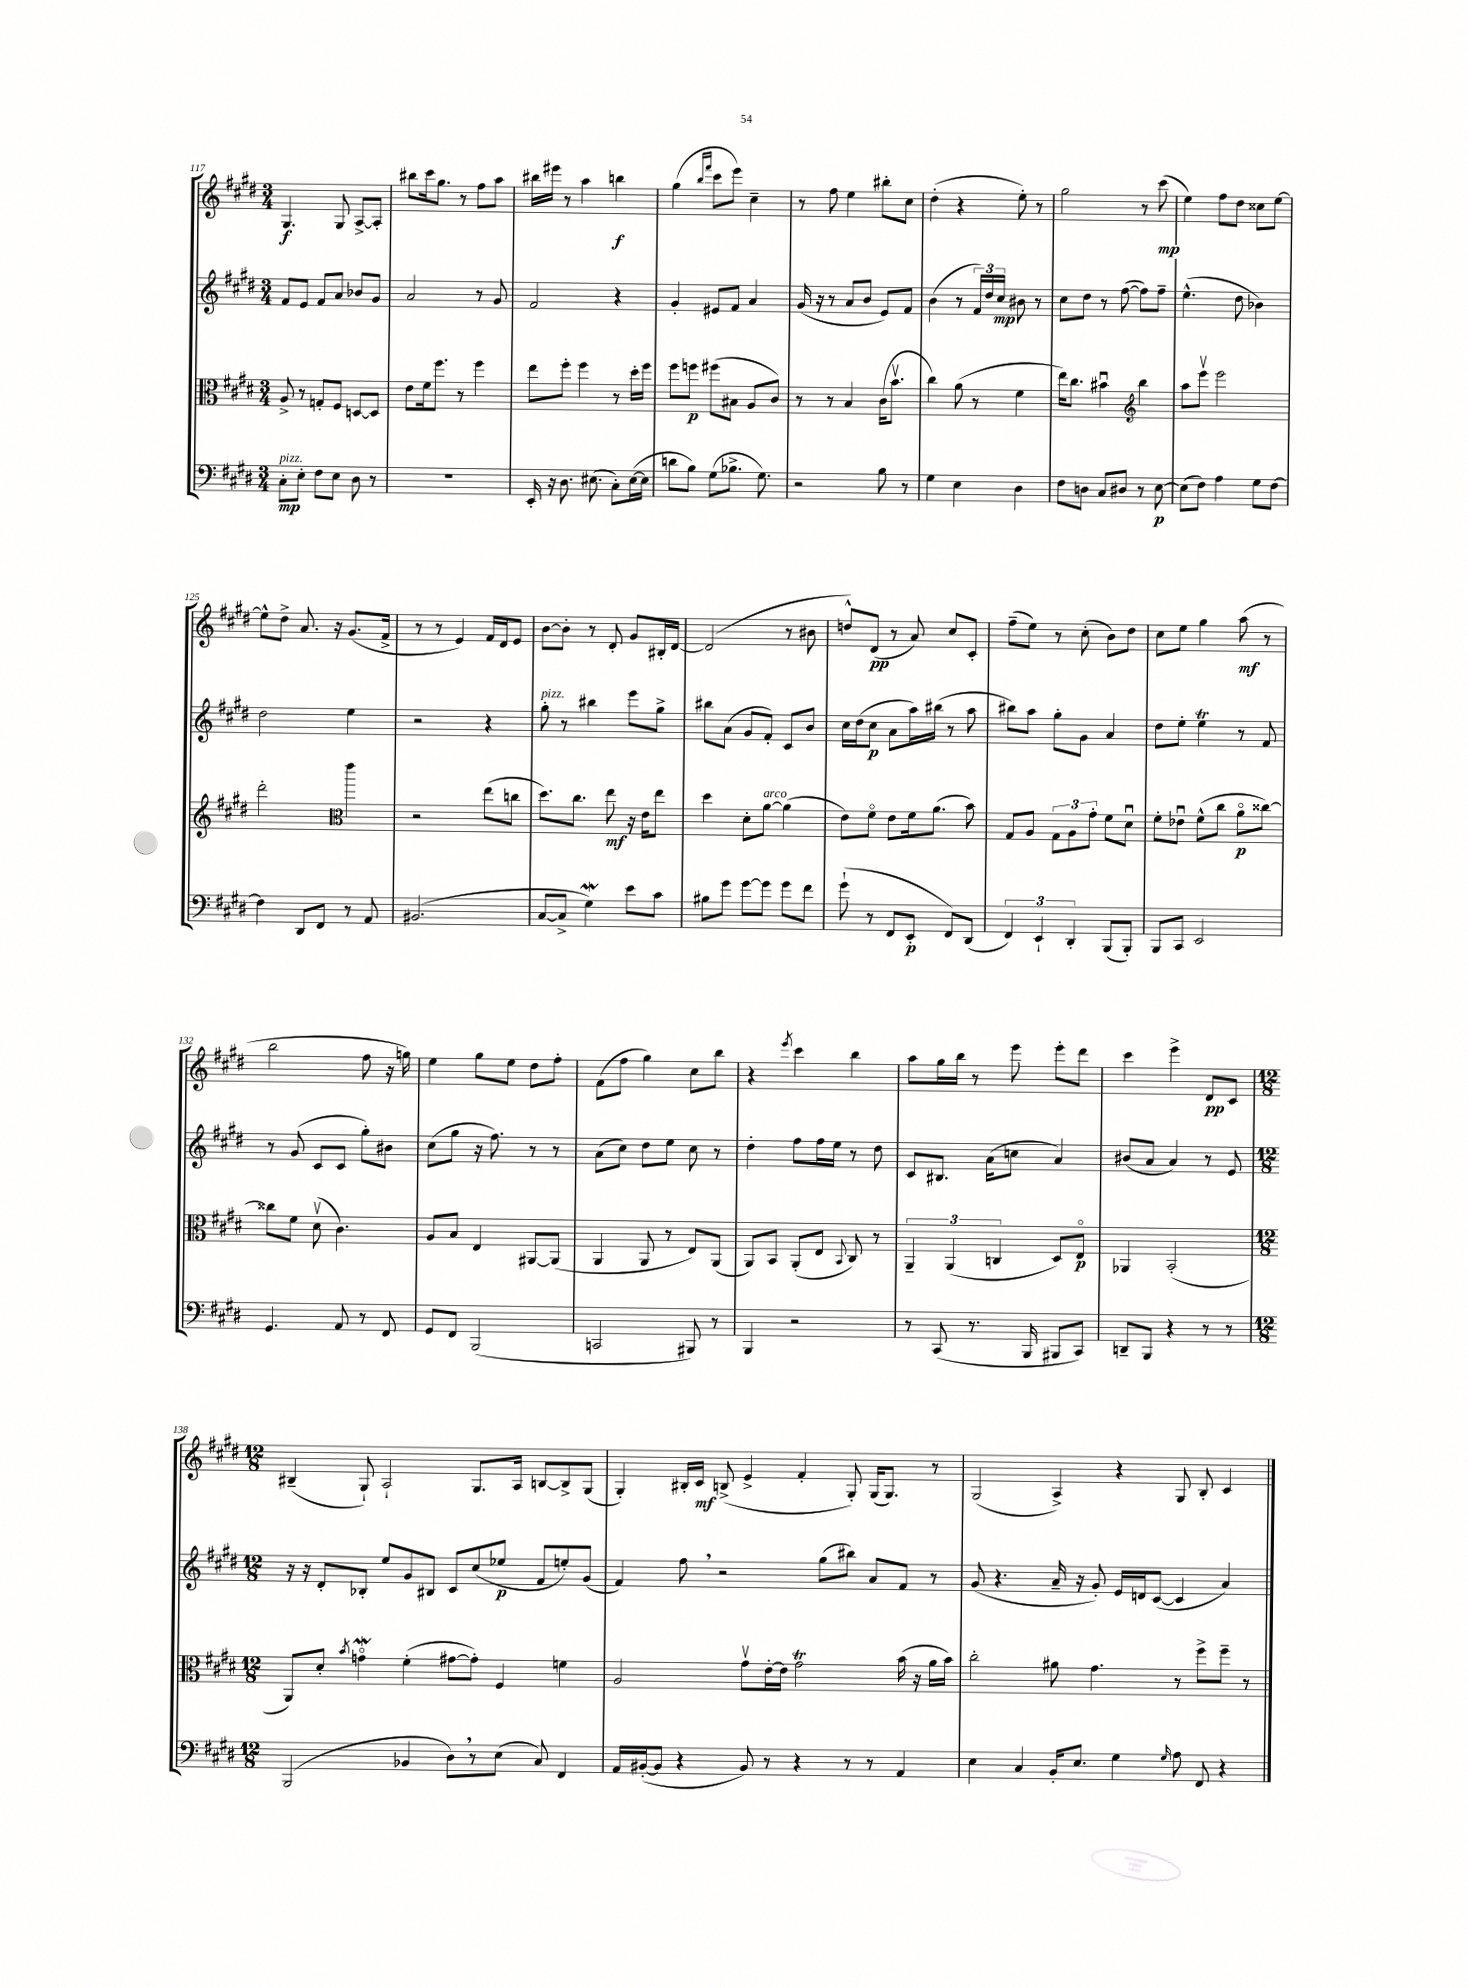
<<
\new StaffGroup <<
\new Staff = "s0" {
    \clef treble \key e \major \numericTimeSignature \time 3/4
    \autoBeamOff gis4.\f gis8 a8[~-> a8]-. |
    bis''8[ cis'''16 gis''8.] r8 fis''8[ a''8] |
    bis''16[ eis'''16] r8 a''4 b''4\f |
    gis''4( \grace { b''16[ fis'''16] } cis'''8[ e'''8]) cis''4-- |
    r8 fis''8 e''4 bis''8[-. cis''8] |
    dis''4-.( r4 e''8-.) r8 |
    gis''2 r8 cis'''8\mp( |
    e''4) fis''8[ dis''8] cisis''8[ e''8]~ |
    e''8[-^ dis''8]-> a'8. r16 gis'8.[( fis'16]-> |
    r8 r8 e'4) fis'16[ dis'16 e'8] |
    b'8[~ b'8]-. r8 dis'8-. gis'8[ bis16-. dis'16]~ |
    dis'2( r8 bis'8 |
    d''8[-^) dis'8]\pp( r8 a'8) cis''8[ cis'8]-. |
    fis''8[--( e''8]) r8 cis''8-.( b'8[) dis''8] |
    cis''8[ e''8] gis''4 a''8\mf( r8 |
    b''2 fis''8 r16 g''16) |
    e''4 gis''8[ e''8] dis''8[ fis''8]-. |
    fis'8[( fis''8] gis''4) cis''8[ b''8] |
    r4 \acciaccatura { e'''8 } cis'''4 b''4 |
    a''8[ gis''16 b''16] r8 e'''8 e'''8[-. dis'''8] |
    cis'''4 e'''4-> dis'8[\pp cis'8] |
    \numericTimeSignature \time 12/8 bis4--( gis8-!) a2-! gis8.[ a16] b8[~ b8-> gis8]( |
    gis4-.) bis16[-. cis'16]\mf b8->( e'4-> fis'4-. gis8-.) gis16[( gis8.]) r8 |
    gis2( a4->) r4 gis8 b8-. cis'4 \bar "|." |
}
\new Staff = "s1" {
    \clef treble \key e \major \numericTimeSignature \time 3/4
    \autoBeamOff fis'8[ e'8] fis'8[ a'8] bes'8[ gis'8] |
    a'2 r8 gis'8 |
    fis'2 r4 |
    gis'4-. eis'8[ fis'8] a'4 |
    gis'16( r16 r8 a'8[ b'8] e'8[) fis'8] |
    b'4( r8 \tuplet 3/2 { fis'16[) dis''16 cis''16]\mp } bis'8 r8 |
    cis''8[ dis''8] r8 fis''8~( fis''8[) fis''8]-- |
    e''4.-^( dis''8 bes'4) |
    dis''2 e''4 |
    r2 r4 |
    gis''8-.^\markup { \italic "pizz." } r8 bis''4 e'''8[ gis''8]-> |
    bis''8[ a'8]( gis'8[ fis'8]-.) cis'8[ b'8] |
    cis''16[ dis''16( cis''8]\p a'8[ a''16) bis''16]( r8 a''8 |
    bis''8[) a''8] gis''8[-. gis'8] a'4 |
    dis''8[ e''8]-. e''4\trill r8 fis'8 |
    r8 gis'8( cis'8[ cis'8] gis''8[-.) bis'8] |
    cis''8[( gis''8] r16 fis''8.) r8 r8 |
    a'8[( cis''8]) dis''8[ e''8] cis''8 r8 |
    dis''4-. fis''8[ fis''16 e''16] r8 dis''8 |
    cis'8[ bis8.] a'16[( c''8] a'4) |
    bis'8[( a'8] a'4) r8 e'8 |
    \numericTimeSignature \time 12/8 r16 r16 dis'8[-. bes8]-. e''8[ gis'8 bis8] cis'8[ cis''8( ees''8]\p fis'8[ e''8-.) gis'8]( |
    fis'4) fis''8 \breathe r2 gis''8[( bis''8]) a'8[ fis'8] r8 |
    gis'8( r4. a'16-- r16 gis'8-.) e'16[ d'16 cis'8]~( cis'4 a'4) \bar "|." |
}
\new Staff = "s2" {
    \clef alto \key e \major \numericTimeSignature \time 3/4
    \autoBeamOff a8-> r8 g8[-. fis8] d8[~ d8] |
    e'8[ fis'16 fis''8.] r8 fis''4 |
    e''8[ fis''8]-. fis''4 r8 dis''16[-. fis''16] |
    fis''8[ f''8]\p fis''8[( bis8] a8[ cis'8]) |
    r8 r8 b4 cis'16[( b'8.]\upbow |
    cis''4) a'8( r8 fis'4 |
    e''16[) cis''8.] bis'4\downbow \clef treble b''4 |
    a''8[ e'''8]\upbow e'''2 |
    dis'''2-. e'''4 |
    \clef alto r2 e''8[( c''8] |
    dis''8.[) cis''8.] e''8\mf r16 e'16[ e''8] |
    dis''4 dis'8[-. a'8]~^\markup { \italic "arco" } a'4( |
    e'8[) fis'8]\flageolet e'8[ fis'16 a'8.]( b'8) |
    gis8[ a8] \tuplet 3/2 { gis8[ a8 gis'8]-. } fis'8[ dis'8]\downbow |
    fis'8[-. ees'8]\downbow fis'8[-^( cis''8] a'8[\flageolet\p cisis''8]~) |
    cisis''8[ fis'8] dis'8\upbow( cis'4.) |
    a8[ b8] e4 ais,8[~ ais,8]( |
    a,4 a,8 r8 e8[) a,8]( |
    a,8[) b,8] a,8[-.( e8] \appoggiatura { b,8 } cis8) r8 |
    \tuplet 3/2 { a,4-- a,4( c4 } dis8[) e8]\flageolet\p |
    aes,4 b,2-.( |
    \numericTimeSignature \time 12/8 a,8[) dis'8]-. \acciaccatura { b'8 } g'4\flageolet\mordent fis'4-.( gis'8[~ gis'8]-.) fis4 f'4 |
    a2 gis'8[\upbow e'16~-. e'16] gis'2\trill b'16( r16 a'16[ b'16]) |
    cis''2-. ais'8 gis'4. r8 fis''8[-> fis''8]-- r8 \bar "|." |
}
\new Staff = "s3" {
    \clef bass \key e \major \numericTimeSignature \time 3/4
    \autoBeamOff cis8[-.\mp^\markup { \italic "pizz." } e8]-. fis8[ e8] dis8 r8 |
    R2. |
    e,16-. r16 dis8. eis8.( cis8[-.) eis16~( eis16] |
    d'8[ b8]) gis8[( bes8.]-> gis8.) |
    r2 b8 r8 |
    gis4 e4 dis4 |
    fis8[ d8] cis8[ dis8] r8 e8~\p |
    e8[( fis8]) a4 gis8[ fis8]~ |
    fis4 dis,8[ fis,8] r8 a,8 |
    bis,2.( |
    cis8[~ cis8]-> gis4\mordent) e'8[ cis'8] |
    bis8[ gis'8] gis'8[~ gis'8] gis'8[ fis'8] |
    gis'8-!( r8 fis,8[ e,8]-.\p fis,8[) dis,8]( |
    \tuplet 3/2 { fis,4) e,4-! dis,4-. } b,,8[( b,,8]-.) |
    b,,8[ cis,8] e,2 |
    gis,4. a,8 r8 fis,8 |
    gis,8[ fis,8] b,,2( |
    c,2 bis,,8) r8 |
    b,,4 r2 |
    r8 cis,8( r8. b,,16 bis,,8[ cis,8]) |
    d,8[-- b,,8] r4 r8 r8 |
    \numericTimeSignature \time 12/8 b,,2( bes,4 dis8[) \breathe r8 e8]( cis8) fis,4 |
    a,16[ bis,16~-.( bis,8] r4 bis,8) r8 r4 r8 r8 a,4 |
    e4 cis4 b,16[-. e8.] gis4 \grace { gis16 } a8 fis,8 r4 \bar "|." |
}
>>
>>
\layout { \context { \Score currentBarNumber = #117 } }
